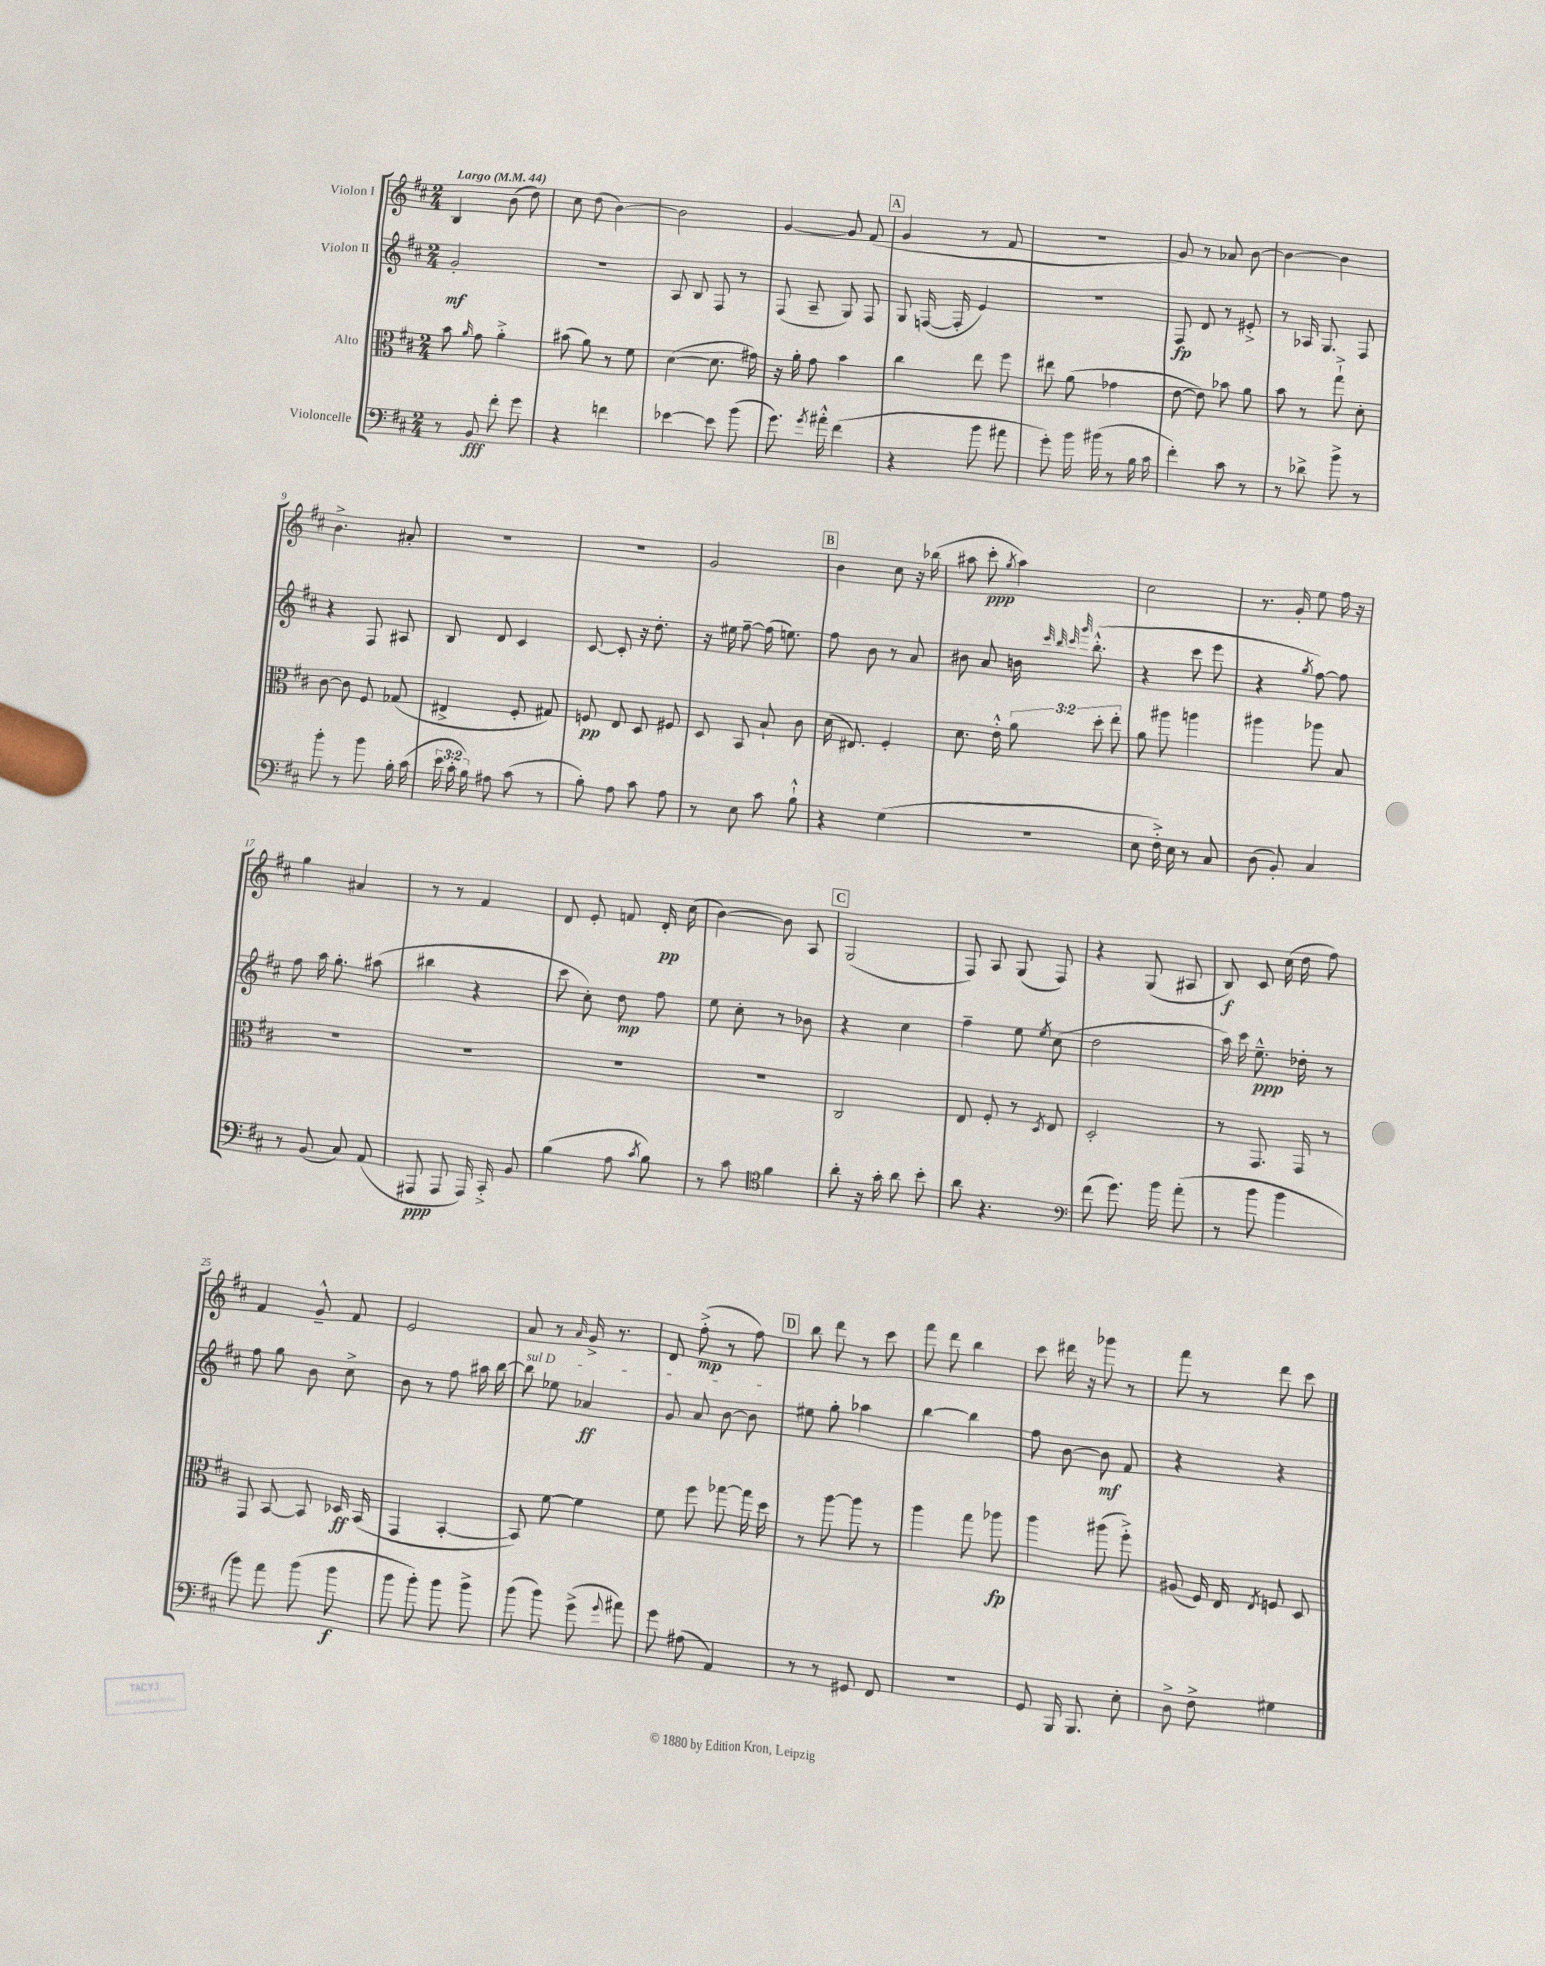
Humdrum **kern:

**kern	**dynam	**kern	**dynam	**kern	**dynam	**kern	**dynam
*part4	*part4	*part3	*part3	*part2	*part2	*part1	*part1
*staff4	*staff4	*staff3	*staff3	*staff2	*staff2	*staff1	*staff1
*I"Violoncelle	*	*I"Alto	*	*I"Violon II	*	*I"Violon I	*
*clefF4	*	*clefC3	*	*clefG2	*	*clefG2	*
*k[f#c#]	*	*k[f#c#]	*	*k[f#c#]	*	*k[f#c#]	*
*M2/4	*	*M2/4	*	*M2/4	*	*M2/4	*
*MM44	*	*MM44	*	*MM44	*	*MM44	*
=1	=1	=1	=1	=1	=1	=1	=1
!	!	!	!	!	!	!LO:TX:a:B:t=Largo	!
8r	.	8b\	.	2g'/	mf	4B/	.
.	.	16qqa/	.	.	.	.	.
8BB/	fff	8g\	.	.	.	.	.
8f#'\	.	4a'^\	.	.	.	(8b\	.
8g\	.	.	.	.	.	8dd\)	.
=2	=2	=2	=2	=2	=2	=2	=2
4r	.	(8b#X\	.	2r	.	8cc#\	.
.	.	8a\)	.	.	.	(8dd\	.
4fn\	.	8r	.	.	.	[4b\)	.
.	.	8f#\	.	.	.	.	.
=3	=3	=3	=3	=3	=3	=3	=3
[4e-X\	.	([4d\	.	8A/	.	2b\]	.
.	.	.	.	8B/	.	.	.
8e-\]	.	8.d\]	.	8F#/	.	.	.
(8b\	.	.	.	8r	.	.	.
.	.	16g#X\)	.	.	.	.	.
=4	=4	=4	=4	=4	=4	=4	=4
8.g\)	.	16r	.	(8F#/	.	[4g/	.
.	.	16a'\	.	.	.	.	.
.	.	8g\	.	8A~/	.	.	.
8qg/	.	.	.	.	.	.	.
16a#X'^^\	.	.	.	.	.	.	.
(4f#\	.	4b\	.	8G/)	.	8g/]	.
.	.	.	.	8F#/	.	(8f#/	.
!!LO:REH:place=s1:t=A
=5	=5	=5	=5	=5	=5	=5	=5
4r	.	4cc#\	.	8G/	.	4g/	.
.	.	.	.	([16Fn/	.	.	.
.	.	.	.	16F'/]	.	.	.
8b\	.	8ee\	.	4e/)	.	8r	.
8a#X\	.	8ff#\	.	.	.	8f#/	.
=6	=6	=6	=6	=6	=6	=6	=6
8g'\)	.	8ee#X\	.	2r	.	2r	.
16b\	.	(8a\	.	.	.	.	.
(16b#X\	.	.	.	.	.	.	.
8r	.	4g-X\	.	.	.	.	.
16B\	.	.	.	.	.	.	.
16c#\	.	.	.	.	.	.	.
=7	=7	=7	=7	=7	=7	=7	=7
4f#'\)	.	[8e\	.	8F#/	fp	8g/)	.
.	.	8e\])	.	8d/	.	8r	.
8c#\	.	8b-X\	.	8r	.	8a-X/	.
8r	.	8a\	.	8e#X'^/	.	[8b\	.
=8	=8	=8	=8	=8	=8	=8	=8
8r	.	8b\	.	8r	.	4b\_	.
8d-X^\	.	8r	.	16A-X/	.	.	.
.	.	.	.	8.G/	.	.	.
8b^\	.	8gg`^\	.	.	.	4b\]	.
8r	.	8d'\	.	8F#/	.	.	.
!!LO:LB:g=z
=9	=9	=9	=9	=9	=9	=9	=9
8b'\	.	[8c#\	.	4r	.	4.b^\	.
8r	.	8c#\]	.	.	.	.	.
8b\	.	8F#/	.	8F#/	.	.	.
16B'\	.	(8G-X/	.	8A#X/	.	8a#X'/	.
(16c#\	.	.	.	.	.	.	.
=10	=10	=10	=10	=10	=10	=10	=10
24e\	.	4E#X^/	.	8B/	.	2r	.
24c#'\	.	.	.	.	.	.	.
24B\)	.	.	.	.	.	.	.
8A#X\	.	.	.	8d/	.	.	.
(8c#\	.	8F#'/	.	4c#/	.	.	.
8r	.	8G#X/)	.	.	.	.	.
=11	=11	=11	=11	=11	=11	=11	=11
8B'\)	.	8Fn/	pp	[8c#/	.	2r	.
8A\	.	8E/	.	8c#'/]	.	.	.
8c#\	.	8D/	.	16r	.	.	.
.	.	.	.	8.dd'\	.	.	.
8A\	.	8F#X/	.	.	.	.	.
=12	=12	=12	=12	=12	=12	=12	=12
8r	.	8D/	.	16r	.	2g/	.
.	.	.	.	16ee#X\	.	.	.
8E\	.	8BB/	.	[8ff#~\	.	.	.
8c#\	.	8B`/	.	(16ff#\]	.	.	.
.	.	.	.	8.een\)	.	.	.
8B`^^\	.	8c#\	.	.	.	.	.
!!LO:REH:place=s1:t=B
=13	=13	=13	=13	=13	=13	=13	=13
4r	.	(16d\	.	8ff#\	.	4b\	.
.	.	8.E#X/)	.	.	.	.	.
.	.	.	.	8b\	.	.	.
(4G\	.	4F#'/	.	8r	.	8cc#\	.
.	.	.	.	8a/	.	16r	.
.	.	.	.	.	.	(16bb-X\	.
=14	=14	=14	=14	=14	=14	=14	=14
2r	.	8.d\	.	8b#X\	.	8aa#X\	.
.	.	.	.	8a/	.	8ccc#'\	ppp
.	.	16e'^^\	.	.	.	.	.
.	.	.	.	.	.	8qgg/	.
.	.	12a\	.	16bn\	.	4aa#\)	.
.	.	.	.	32qqccc#/	.	.	.
.	.	.	.	32qqbb/	.	.	.
.	.	.	.	32qqccc#/	.	.	.
.	.	.	.	32qqggg/	.	.	.
.	.	.	.	(8.bb'^^\	.	.	.
.	.	12dd'\	.	.	.	.	.
.	.	12ee'\	.	.	.	.	.
=15	=15	=15	=15	=15	=15	=15	=15
8E\	.	8a\	.	4r	.	2cc#\	.
16F#'^\)	.	8aa#X\	.	.	.	.	.
16E\	.	.	.	.	.	.	.
8r	.	4aan\	.	8ccc#\	.	.	.
8C#/	.	.	.	8eee\	.	.	.
=16	=16	=16	=16	=16	=16	=16	=16
(8D\	.	4aa#X\	.	4r	.	8.r	.
8BB'/)	.	.	.	.	.	.	.
.	.	.	.	.	.	16g'/	.
.	.	.	.	8qgg/	.	.	.
4C#/	.	8aa-X\	.	[8ff#\)	.	8ee\	.
.	.	8B/	.	8ff#\]	.	16ff#\	.
.	.	.	.	.	.	16r	.
!!LO:LB:g=z
=17	=17	=17	=17	=17	=17	=17	=17
8r	.	2r	.	8ff#\	.	4gg\	.
(8BB/	.	.	.	16aa\	.	.	.
.	.	.	.	8.gg'\	.	.	.
8C#/)	.	.	.	.	.	4a#X/	.
(8AA/	.	.	.	(8aa#X\	.	.	.
=18	=18	=18	=18	=18	=18	=18	=18
8AAA#X/	ppp	2r	.	4bb#X\	.	8r	.
8AAA#/	.	.	.	.	.	8r	.
16AAA#/)	.	.	.	4r	.	4f#/	.
16CC#'^/	.	.	.	.	.	.	.
8BB/	.	.	.	.	.	.	.
=19	=19	=19	=19	=19	=19	=19	=19
(4B\	.	2r	.	8ccc#\	.	8d/	.
.	.	.	.	8cc#'\)	.	8e'/	.
8A\	.	.	.	8dd\	mp	8fn/	.
8qc#/	.	.	.	.	.	.	.
8B\)	.	.	.	8ff#\	.	16d'/	pp
.	.	.	.	.	.	(16cc#\	.
=20	=20	=20	=20	=20	=20	=20	=20
8r	.	2r	.	8ee\	.	[4b\)	.
8c#\	.	.	.	8cc#'\	.	.	.
*clefC4	*	*	*	*	*	*	*
4f#\	.	.	.	8r	.	8b\]	.
.	.	.	.	8b-X\	.	8A/	.
!!LO:REH:place=s1:t=C
=21	=21	=21	=21	=21	=21	=21	=21
8a'\	.	2C#/	.	4r	.	(2G/	.
16r	.	.	.	.	.	.	.
16g'\	.	.	.	.	.	.	.
8a\	.	.	.	4cc#\	.	.	.
8b'\	.	.	.	.	.	.	.
=22	=22	=22	=22	=22	=22	=22	=22
8a\	.	8E/	.	4ff#~\	.	8F#/)	.
4.r	.	8F#'/	.	.	.	8A/	.
.	.	8r	.	8ee\	.	(8G/	.
.	.	8qD/	.	8qee/	.	.	.
.	.	8E/	.	(8cc#\	.	8F#/)	.
=23	=23	=23	=23	=23	=23	=23	=23
*clefF4	*	*	*	*	*	*	*
(8f#\	.	2D'/	.	2dd\	.	4r	.
8.g\)	.	.	.	.	.	.	.
.	.	.	.	.	.	(8G/	.
16b\	.	.	.	.	.	.	.
(8a'\	.	.	.	.	.	8A#X/	.
=24	=24	=24	=24	=24	=24	=24	=24
8r	.	8r	.	16aa\)	.	8B/)	f
.	.	.	.	16ccc#\	.	.	.
8b\	.	8.GG/	.	8.ee~^^\	ppp	8c#/	.
4b\	.	.	.	.	.	(16cc#\	.
.	.	16GG/	.	16dd-X'\	.	16dd\	.
.	.	8r	.	8r	.	8ff#\)	.
!!LO:LB:g=z
=25	=25	=25	=25	=25	=25	=25	=25
8b\)	.	8GG/	.	8ff#\	.	4f#/	.
8a\	.	[8BB/	.	8gg\	.	.	.
(8b\	.	8BB/]	.	8b\	.	8g~^^/	.
8b\	f	16D-X/	ff	8cc#^\	.	8f#/	.
.	.	(16BB/	.	.	.	.	.
=26	=26	=26	=26	=26	=26	=26	=26
8b\	.	4GG/	.	8b\	.	2e/	.
8b'\)	.	.	.	8r	.	.	.
8b\	.	[4BB'/	.	8ff#\	.	.	.
8b^\	.	.	.	16aa#X\	.	.	.
.	.	.	.	[16bb\	.	.	.
=27	=27	=27	=27	=27	=27	=27	=27
!	!	!	!	!LO:TX:a:i:t=sul D	!	!	!
(8b\	.	8BB/])	.	8bb\]	.	8a/	.
8b\)	.	[8f#\	.	8ee-X\	.	8r	.
.	.	.	.	.	.	16qqa/	.
(8g^\	.	4f#\]	.	4a-X/	ff	16g^/	.
.	.	.	.	.	.	8.r	.
8qqg/	.	.	.	.	.	.	.
8a#X\)	.	.	.	.	.	.	.
=28	=28	=28	=28	=28	=28	=28	=28
8g\	.	8f#\	.	8g/	.	8d/	.
(8A#X\	.	8ff#\	.	8a/	.	(8ff#'^\	mp
4AA/)	.	[8gg-X\	.	[8b\	.	8r	.
.	.	16gg-\]	.	8b\]	.	8ff#\)	.
.	.	16dd\	.	.	.	.	.
!!LO:REH:place=s1:t=D
=29	=29	=29	=29	=29	=29	=29	=29
8r	.	8r	.	8ee#X\	.	8bb\	.
8r	.	[8aa\	.	8gg'\	.	8ddd\	.
8GG#X/	.	8aa\]	.	4aa-X\	.	8r	.
8FF#/	.	8r	.	.	.	8ccc#\	.
=30	=30	=30	=30	=30	=30	=30	=30
2r	.	4aa\	.	[4bb\	.	8fff#\	.
.	.	.	.	.	.	8ddd\	.
.	.	8gg\	.	4bb\]	.	4bb\	.
.	.	8aa-X\	fp	.	.	.	.
=31	=31	=31	=31	=31	=31	=31	=31
8GG/	.	4aa\	.	8ff#\	.	8ccc#\	.
16BBB/	.	.	.	[8b\	.	16ddd#X\	.
8.BBB/	.	.	.	.	.	16r	.
.	.	(8aa#X\	.	8b\]	mf	8ggg-X\	.
8E'\	.	8ff#'^\)	.	8f#/	.	8r	.
=32	=32	=32	=32	=32	=32	=32	=32
8D^\	.	(8A#X/	.	4r	.	8fff#\	.
8F#^\	.	16F#/)	.	.	.	8r	.
.	.	16E/	.	.	.	.	.
.	.	8qE/	.	.	.	.	.
4G#X\	.	8Fn/	.	4r	.	8ddd\	.
.	.	8D/	.	.	.	8ccc#\	.
==	==	==	==	==	==	==	==
*-	*-	*-	*-	*-	*-	*-	*-
